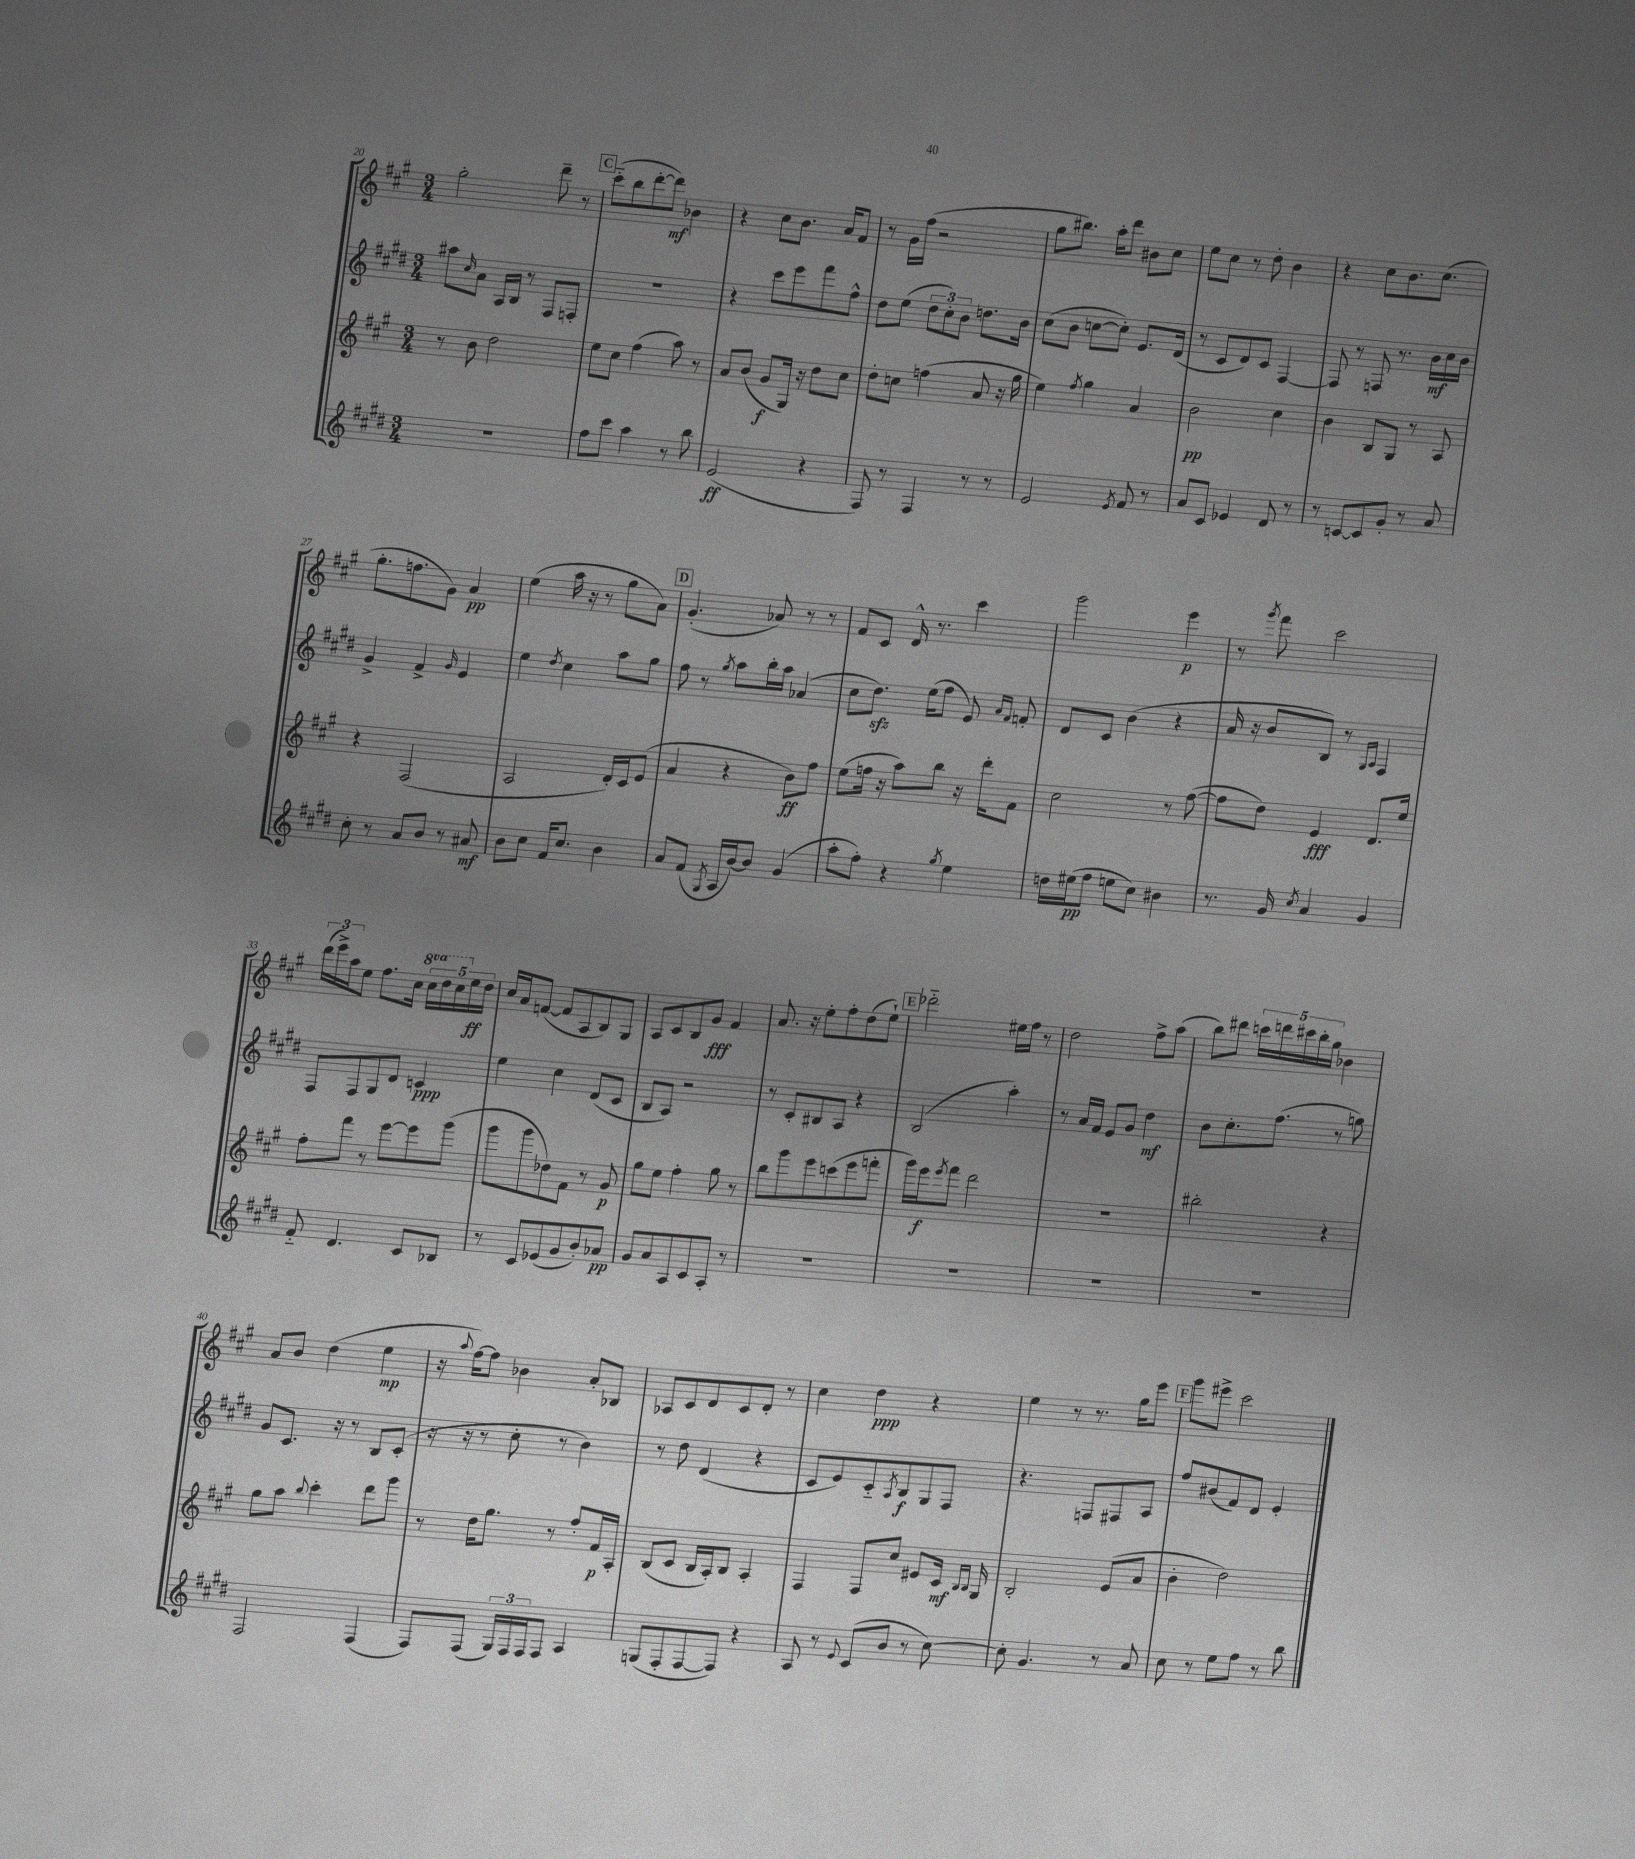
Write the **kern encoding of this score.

**kern	**dynam	**kern	**dynam	**kern	**dynam	**kern	**dynam
*part4	*part4	*part3	*part3	*part2	*part2	*part1	*part1
*staff4	*staff4	*staff3	*staff3	*staff2	*staff2	*staff1	*staff1
*clefG2	*	*clefG2	*	*clefG2	*	*clefG2	*
*k[f#c#g#d#]	*	*k[f#c#g#]	*	*k[f#c#g#d#]	*	*k[f#c#g#]	*
*M3/4	*	*M3/4	*	*M3/4	*	*M3/4	*
=20	=20	=20	=20	=20	=20	=20	=20
2.r	.	8r	.	8aa#X\L	.	2gg#'\	.
.	.	.	.	16qqcc#/	.	.	.
.	.	8b\	.	8a\J	.	.	.
.	.	2dd\	.	16A/LL	.	.	.
.	.	.	.	16B/JJ	.	.	.
.	.	.	.	8r	.	.	.
.	.	.	.	8F#/L	.	8ddd~\	.
.	.	.	.	8Fn'/J	.	8r	.
!!LO:REH:place=s1:t=C
=21	=21	=21	=21	=21	=21	=21	=21
8ff#\L	.	8ee\L	.	2.r	.	(8ccc#\L	.
8ccc#\J	.	8cc#\J	.	.	.	8bb\	.
4aa\	.	(4ff#\	.	.	.	[8ddd'\	.
.	.	.	.	.	.	8ddd\J])	mf
8r	.	8aa\)	.	.	.	4b-X\	.
8bb\	.	8r	.	.	.	.	.
=22	=22	=22	=22	=22	=22	=22	=22
(2e/	ff	8a/L	.	4r	.	4r	.
.	.	(8b/J	.	.	.	.	.
.	.	8g#/L	f	8ccc#\L	.	8cc#\L	.
.	.	16G#/Jk)	.	8eee\	.	8.b\J	.
.	.	16r	.	.	.	.	.
4r	.	8dd\L	.	8fff#\	.	.	.
.	.	.	.	.	.	16a/KL	.
.	.	8cc#\J	.	8ff#^^\J	.	8f#/J	.
=23	=23	=23	=23	=23	=23	=23	=23
8F#/)	.	8dd'\L	.	8dd#\L	.	8r	.
8r	.	8ccn\J	.	(8ee\J	.	16g#\LL	.
.	.	.	.	.	.	(16ff#\JJ	.
4F#/	.	(4ffn\	.	12dd#\L	.	2r	.
.	.	.	.	12cc#'\)	.	.	.
.	.	.	.	12b\J	.	.	.
8r	.	8a/	.	8.ddn\L	.	.	.
8r	.	16r	.	.	.	.	.
.	.	16gg#\	.	16b\Jk	.	.	.
=24	=24	=24	=24	=24	=24	=24	=24
2e/	.	4ee\)	.	(8cc#\L	.	8gg#\L	.
.	.	.	.	8b\J	.	8.bb#X\J)	.
.	.	8qff#/	.	.	.	.	.
.	.	4gg#\	.	[8ccn\L	.	.	.
.	.	.	.	.	.	16aa'\KL	.
.	.	.	.	8cc'\J])	.	8ddd\J	.
8qe/	.	.	.	.	.	.	.
8f#/	.	4a/	.	8.e/L	.	8b#X\L	.
8r	.	.	.	.	.	8cc#\J	.
.	.	.	.	(16d#/Jk	.	.	.
=25	=25	=25	=25	=25	=25	=25	=25
8a/L	.	2b\	pp	8r	.	8ee\L	.
8c#/J	.	.	.	8c#/L	.	8cc#\J	.
4e-X/	.	.	.	8d#/)	.	8r	.
.	.	.	.	8c#/J	.	8dd'\	.
8d#/	.	4cc#\	.	[4F#/	.	4b\	.
8r	.	.	.	.	.	.	.
=26	=26	=26	=26	=26	=26	=26	=26
8r	.	4b\	.	8F#/]	.	4r	.
[8cn/L	.	.	.	8r	.	.	.
8c/]	.	8B/L	.	8Fn/	.	8cc#\L	.
8g#'/J	.	8G#/J	.	8.r	.	8.b\	.
8r	.	8r	.	.	.	.	.
.	.	.	.	16b\LL	mf	(8.cc#\J	.
8a/	.	8A/	.	16cc#\	.	.	.
.	.	.	.	16b\JJ	.	.	.
!!LO:LB:g=z
=27	=27	=27	=27	=27	=27	=27	=27
8cc#'\	.	4r	.	4g#^/	.	8.gg#'\L	.
8r	.	.	.	.	.	.	.
.	.	.	.	.	.	8.ffn\	.
8a/L	.	(2F#/	.	4f#^/	.	.	.
8b/J	.	.	.	.	.	8g#\J)	.
.	.	.	.	16qqg#/	.	.	.
8r	.	.	.	4e/	.	4a/	pp
8a#X/	mf	.	.	.	.	.	.
=28	=28	=28	=28	=28	=28	=28	=28
8b\L	.	2A/	.	4ee\	.	(4ee\	.
8cc#\J	.	.	.	.	.	.	.
.	.	.	.	8qdd#/	.	.	.
16f#/KL	.	.	.	4cc#\	.	16aa\	.
8.cc#/J	.	.	.	.	.	16r	.
.	.	.	.	.	.	8r	.
4b\	.	16d'/LL)	.	8aa\L	.	8gg#\L	.
.	.	16c#/J	.	.	.	.	.
.	.	(8e/J	.	8gg#\J	.	8a\J)	.
!!LO:REH:place=s1:t=D
=29	=29	=29	=29	=29	=29	=29	=29
8a/L	.	4a/	.	8ff#\	.	(4.g#'/	.
(8f#/J	.	.	.	8r	.	.	.
8qG#/	.	.	.	8qgg#/	.	.	.
16A/LL	.	4r	.	8aa\L	.	.	.
[16b/J)	.	.	.	.	.	.	.
8b/J]	.	.	.	16bb'\L	.	8a-X/)	.
.	.	.	.	16aa\JJ	.	.	.
(4g#/	.	8b\L)	ff	(4a-X/	.	8r	.
.	.	8ff#\J	.	.	.	8r	.
=30	=30	=30	=30	=30	=30	=30	=30
8aa'\L	.	(8ee\L	.	8cc#\L	.	8f#/L	.
8ff#'\J)	.	16ffn\Jk	.	8.dd#zz\J)	.	8c#/J	.
.	.	16r	.	.	.	.	.
4r	.	8aa\L)	.	.	.	16d^^/	.
.	.	.	.	(16ee\KL	.	8.r	.
.	.	8bb\J	.	8ff#\J	.	.	.
8qgg#/	.	.	.	.	.	.	.
4ee\	.	16r	.	8e/)	.	4ccc#\	.
.	.	16ddd'\KL	.	.	.	.	.
.	.	.	.	16qqa/LL	.	.	.
.	.	.	.	16qqf#/JJ	.	.	.
.	.	8f#\J	.	8fn'/	.	.	.
=31	=31	=31	=31	=31	=31	=31	=31
16ddn\LL	.	2cc#\	.	8d#/L	.	2ggg#\	.
(16ee#X\J	pp	.	.	.	.	.	.
8ff#\J	.	.	.	8c#/J	.	.	.
8een\L	.	.	.	(4b\	.	.	.
8cc#\J)	.	.	.	.	.	.	.
4b#X\	.	8r	.	4r	.	4eee\	p
.	.	([8ff#\	.	.	.	.	.
=32	=32	=32	=32	=32	=32	=32	=32
8.r	.	8ff#\L]	.	16a/	.	8r	.
.	.	.	.	16r	.	.	.
.	.	.	.	.	.	8qggg#/	.
.	.	8dd\J)	.	8b/L	.	8fff#\	.
16g#/	.	.	.	.	.	.	.
8qcc#/	.	.	.	.	.	.	.
4a/	.	4e/	fff	8B/J)	.	2ccc#\	.
.	.	.	.	8r	.	.	.
.	.	.	.	16qqG#/LL	.	.	.
.	.	.	.	16qqA/JJ	.	.	.
4g#/	.	8.d/L	.	4F#/	.	.	.
.	.	16ee/Jk	.	.	.	.	.
!!LO:LB:g=z
=33	=33	=33	=33	=33	=33	=33	=33
8f#/	.	8ff#'\L	.	8F#/L	.	(24ddd\LL	.
.	.	.	.	.	.	24eee^\)	.
.	.	.	.	.	.	24aa\J	.
4.d#/	.	8fff#\J	.	8F#/	.	8ee\J	.
.	.	8r	.	8G#/	.	8.ff#\L	.
.	.	[8eee\L	.	8d#/J	.	.	.
.	.	.	.	.	.	16cc#\Jk	.
*	*	*	*	*	*	*8va	*
8c#/L	.	8eee\]	.	4cn/	ppp	20ccc#\LL	.
.	.	.	.	.	.	20ddd\	.
.	.	.	.	.	.	20ccc#\	.
8B-X/J	.	(8ggg#\J	.	.	.	.	.
*	*	*	*	*	*	*X8va	*
.	.	.	.	.	.	20ee\	ff
.	.	.	.	.	.	20dd\JJ	.
=34	=34	=34	=34	=34	=34	=34	=34
8r	.	8ggg#\L	.	4ee\	.	16cc#/LL	.
.	.	.	.	.	.	16a/J	.
8c#/L	.	8ggg#\	.	.	.	([8fn/J	.
(8e-X/	.	8dd-X\)	.	4cc#\	.	8f/L]	.
8g#/	.	8f#\J	.	.	.	8A/	.
8b'/)	.	8r	.	(8d#/L	.	8B/)	.
8a-X/J	pp	8g#/	p	8c#/J	.	8G#/J	.
=35	=35	=35	=35	=35	=35	=35	=35
8g#/L	.	8gg#\L	.	8B/L	.	8A/L	.
8a/	.	8ee\J	.	8A/J)	.	8c#/	.
8A/	.	4ff#'\	.	2r	.	8B/	.
8c#/	.	.	.	.	.	8g#/J	fff
8A'/J	.	8gg#\	.	.	.	4f#/	.
8r	.	8r	.	.	.	.	.
=36	=36	=36	=36	=36	=36	=36	=36
2.r	.	8bb\L	.	8r	.	8.a/	.
.	.	8ggg#\	.	8c#'/L	.	.	.
.	.	.	.	.	.	16r	.
.	.	8eee\	.	8B#X/	.	8ee'\L	.
.	.	(8cccn\	.	8A/J	.	8ff#'\	.
.	.	8eee\	.	4r	.	(8dd\	.
.	.	8fffn'\J	.	.	.	8ee`\J)	.
!!LO:REH:place=s1:t=E
=37	=37	=37	=37	=37	=37	=37	=37
2.r	.	16ggg#\LL)	.	(2B/	.	2ddd-X\	.
.	.	16eee\J	f	.	.	.	.
.	.	8qeee/	.	.	.	.	.
.	.	8fff#\J	.	.	.	.	.
.	.	2ddd\	.	.	.	.	.
.	.	.	.	4aa'\)	.	16ee#X\LL	.
.	.	.	.	.	.	16ff#\JJ	.
.	.	.	.	.	.	8r	.
=38	=38	=38	=38	=38	=38	=38	=38
2.r	.	2.r	.	8r	.	2dd\	.
.	.	.	.	16a/LL	.	.	.
.	.	.	.	16f#/JJ	.	.	.
.	.	.	.	8e/L	.	.	.
.	.	.	.	8g#/J	.	.	.
.	.	.	.	4dd#\	mf	8ff#^\L	.
.	.	.	.	.	.	(8aa\J	.
=39	=39	=39	=39	=39	=39	=39	=39
2.r	.	2bb#X'\	.	8b\L	.	8bb\L)	.
.	.	.	.	8.cc#'\	.	8ddd#X\J	.
.	.	.	.	.	.	20cccn\LL	.
.	.	.	.	.	.	20dddn\	.
.	.	.	.	(8.ff#\J	.	.	.
.	.	.	.	.	.	20ccc#X\	.
.	.	.	.	.	.	20bb'\	.
.	.	.	.	.	.	20gg#\JJ	.
.	.	4r	.	8r	.	4b-X\	.
.	.	.	.	8ggn\)	.	.	.
!!LO:LB:g=z
=40	=40	=40	=40	=40	=40	=40	=40
2F#/	.	8gg#\L	.	8g#/L	.	8a/L	.
.	.	8aa\J	.	8.c#/J	.	8b/J	.
.	.	8qqbb/	.	.	.	.	.
.	.	4ccc#'\	.	.	.	(4dd\	.
.	.	.	.	16r	.	.	.
.	.	.	.	8r	.	.	.
(4F#/	.	8ddd\L	.	8B/L	.	4ee\	mp
.	.	8ggg#\J	.	(8c#'/J	.	.	.
=41	=41	=41	=41	=41	=41	=41	=41
8F#/L)	.	8r	.	16r	.	16r	.
.	.	.	.	.	.	8qqaa/	.
.	.	.	.	16r	.	[16ff#\KL)	.
(8F#/J	.	16dd\KL	.	8r	.	8ff#\J]	.
.	.	8.gg#\J	.	.	.	.	.
24G#/LL)	.	.	.	8cc#'\	.	4b-X\	.
24F#/	.	.	.	.	.	.	.
24F#/J	.	.	.	.	.	.	.
8F#/J	.	8r	.	8r	.	.	.
4A/	.	8ff#'/L	.	4b\)	.	8a'/L	.
.	.	16f#/L	p	.	.	8B-X/J	.
.	.	16A'/JJ	.	.	.	.	.
=42	=42	=42	=42	=42	=42	=42	=42
(8Gn/L	.	(8B/L	.	8r	.	8A-X/L	.
8F#'/	.	8c#/J	.	8dd#\	.	8c#/	.
[8F#/	.	16B/LL	.	(4d#/	.	8d/	.
.	.	16A'/J)	.	.	.	.	.
8F#/J])	.	8B/J	.	.	.	8c#/	.
4r	.	4A'/	.	4r	.	8d'/J	.
.	.	.	.	.	.	8r	.
=43	=43	=43	=43	=43	=43	=43	=43
8A/	.	4F#/	.	8c#/L	.	4cc#\	.
8r	.	.	.	8e/)	.	.	.
8qqe/	.	.	.	.	.	.	.
(8c#/L	.	8F#/L	.	8c#/	.	4dd\	ppp
.	.	.	.	8qA/	.	.	.
8b/J	.	8cc#/J	.	8B/	f	.	.
8r	.	8e#X/L	.	8G#/	.	4r	.
[8cc#\)	.	16c#/Jk	mf	8F#/J	.	.	.
.	.	16qqB/LL	.	.	.	.	.
.	.	16qqB/JJ	.	.	.	.	.
.	.	16G#/	.	.	.	.	.
=44	=44	=44	=44	=44	=44	=44	=44
8cc#'\]	.	2B'/	.	4.r	.	4ee\	.
4.g#/	.	.	.	.	.	.	.
.	.	.	.	.	.	8r	.
.	.	.	.	8Fn/L	.	8.r	.
8r	.	(8e/L	.	8F#X/	.	.	.
.	.	.	.	.	.	16gg#\KL	.
8a/	.	8a/J	.	8A/J	.	8eee\J	.
!!LO:REH:place=s1:t=F
=45	=45	=45	=45	=45	=45	=45	=45
8cc#\	.	4b'\	.	8ff#/L	.	8ggg#\L	.
8r	.	.	.	(8b#X/	.	8eee#X^\J	.
8ee\L	.	2dd\)	.	8f#/)	.	2ccc#\	.
8ff#\J	.	.	.	8d#/J	.	.	.
8r	.	.	.	4e'/	.	.	.
8bb\	.	.	.	.	.	.	.
==	==	==	==	==	==	==	==
*-	*-	*-	*-	*-	*-	*-	*-
